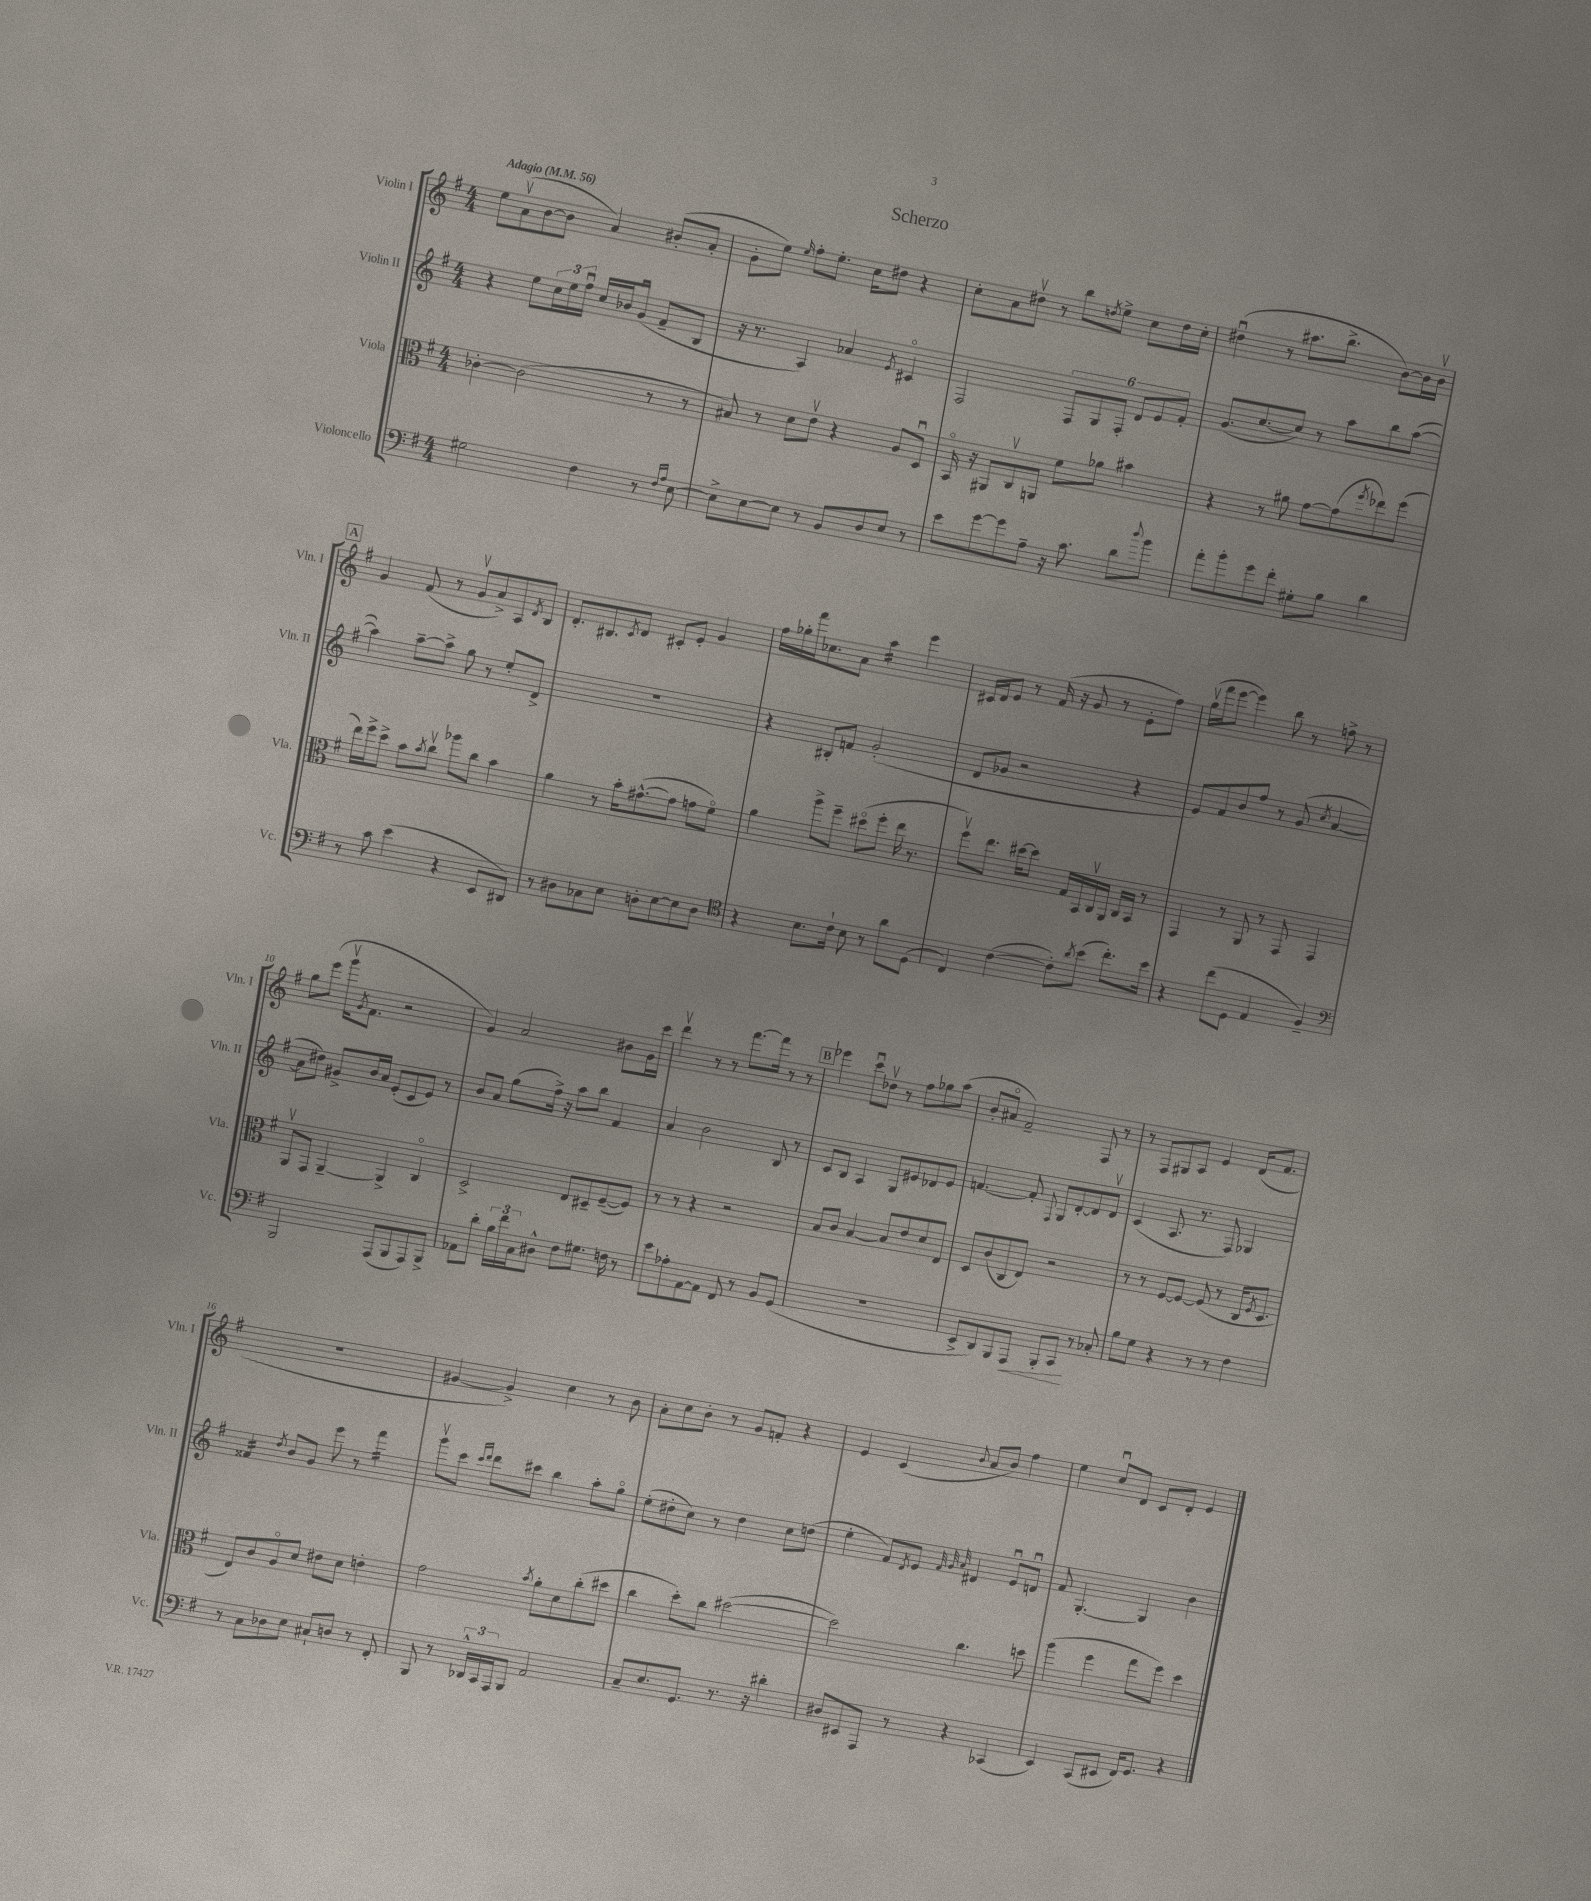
\header { title = "Scherzo" }
<<
\new StaffGroup <<
\new Staff = "s0" \with { instrumentName = "Violin I" shortInstrumentName = "Vln. I" } {
    \clef treble \key g \major \numericTimeSignature \time 4/4 \tempo "Adagio" 4 = 56
    e''8 a'8\upbow( b'8~ b'8 a'4) bis'8-.( a'8-. |
    g'8-. e''8) \grace { e''16 } fis''8-. e''8.-. c''16 dis''8 r4 |
    c''8-. a'8 dis''8\upbow r8 b''8 \acciaccatura { d''8 } e''8-> c''8 d''16 c''16-. |
    dis''4\downbow( r8 ais''8. b''8.-> b'8~) b'16 b'16\upbow |
    \mark \markup { \box "A" } g'4 fis'8( r8 g'8\upbow a'8->) a8 \acciaccatura { d'8 } b8 |
    d'8.-. bis8. \acciaccatura { c'8 } d'8 cis'8-. e'8-. g'4 |
    fis''16 ges''16-. fis'''16 ces''8. a'8 a''4:16 e'''4 |
    cis'16 d'16 e'8 r8 fis'16( r16 g'8 r8 e'8-. fis''8) |
    g''16\upbow( fis'''16 e'''8~ e'''4) b''8 r8 f''8-> r8 |
    g''8 e'''8( g'''16\upbow \acciaccatura { g'8 } fis'8. r2 |
    g'4) a'2 bis'8 g'16 c'''16 |
    d'''4\upbow r8 r8 fis'''8.~ fis'''16 r8 r8 |
    \mark \markup { \box "B" } ees'''4 c'''8\downbow des''8\upbow r8 fis''8 ges''8 a''8( |
    b'8-. ais'8\flageolet fis'2--) fis8 r8 |
    r8 fis8 gis8 a8 e'4 d'16( fis'8. |
    R1 |
    gis'4~ gis'4->) c''4 r8 b'8 |
    a'8-. c''8 b'8-. r8 g'8 f'8-. r4 |
    e'4 c'4( \appoggiatura { b'8 } a'8 b'8) fis''4 |
    e''4 c''8\downbow d'8 c'8 d'8-. e'4 \bar "|." |
}
\new Staff = "s1" \with { instrumentName = "Violin II" shortInstrumentName = "Vln. II" } {
    \clef treble \key g \major \numericTimeSignature \time 4/4
    r4 e''8 \tuplet 3/2 { c''16 e''16 fis''16\downbow } c''16 bes'16 g'8\downbow( fis'8-- b8 |
    r16 r8. a4) aes'4 \acciaccatura { e'8 } cis'4\flageolet |
    fis2 \tuplet 6/4 { fis8 g8 fis8-. d'8 e'8 fis'8-. } |
    g'8.( c''8.~ c''8) r8 a''8 b''8 a''8~( |
    \mark \markup { \box "A" } a''4) a''8~-- a''8-> g''8 r8 e''8-. d'8-> |
    R1 |
    r4 bis8-. f'8 g'2-.( |
    d'8 ges'8 r2 r4 |
    e'8) fis'8 b'8 fis''8 r8 g'8( \acciaccatura { c''8 } a'4~ |
    a'8 dis''8) gis'8-> b'16 a'16 e'8-.( c'8 e'8) r8 |
    b'8 a'8 g''8( fis''16->) r16 a''8 b''8 fis'4 |
    a'4 b'2 b8 r8 |
    \mark \markup { \box "B" } c'8 b8 a4 g8 eis'8 des'8 eis'8 |
    f'4.~ f'8-. \appoggiatura { fis8 } g8 d'8~-. d'8 d'8\upbow |
    c'4( a8. r8. fis8) ges4 |
    fisis'4:16 \acciaccatura { d''8 } b'8 g'8 e'''8 r8 fis'''4:16 |
    g'''8\upbow c'''8 \grace { c'''16 d'''16 } d'''8 cis'''8 b''4 a''8-. g''8\flageolet |
    e''8-.( dis''8-. c''8) r8 dis''4 c''8 d''8( |
    e''4-. fis'8) \acciaccatura { d'8 } e'8 \grace { fis'32 g'32 a'32 } dis'4 e'8\downbow d'8\downbow |
    fis'8 g4.~-. g4 b'4 \bar "|." |
}
\new Staff = "s2" \with { instrumentName = "Viola" shortInstrumentName = "Vla." } {
    \clef alto \key g \major \numericTimeSignature \time 4/4
    ces'4~-. ces'2( r8 r8 |
    bis8) r8 d'8 e'8\upbow r4 a8 d8\downbow |
    b,16\flageolet r16 ais,8 c8\upbow a,8 fis'8 aes'8 bis'4 |
    r4 r8 ais'8 g'8~ g'8( \acciaccatura { fis''8 } ees''8) fis''8( |
    \mark \markup { \box "A" } e''16) fis''16-> d''8-> b'8 \acciaccatura { b'8 } c''8\upbow aes''8 c''8 b'4 |
    a'4 r8 b'16-. gis'8.~-^( gis'8 g'8 fis'8\flageolet) |
    a'4 a''8-> fis''8-- dis''8\flageolet( fis''8-. e''16 r8. |
    fis''8\upbow) e''8. dis''16~ dis''8 g16 b,16 c16\upbow a,16 c16 b,16 r8 |
    g,4 r8 a,8 r8 g,8 g,4 |
    a,8\upbow g,8 a,4~-- a,4-> c4\flageolet |
    d2-> e8 dis8-- fis8~--( fis8) |
    r8 r8 r4 r2 |
    \mark \markup { \box "B" } b8 c'8 b4~ b8 e'8 d'8 e8 |
    d8 c'8( c8 e8) r2 |
    r8 r8 fis8~ fis8~ fis8( r8 c16 \acciaccatura { fis8 } d8. |
    e8) c'8 a8\flageolet d'8 eis'8 d'8 e'4-. |
    g'2 \acciaccatura { b'8 } a'8-. d'8 c''8-.( dis''8 |
    c''4 d''8-.) c''8 dis''2~( |
    dis''2) c''4. d''8 |
    a''4( fis''4 g''8 fis''8) d''4 \bar "|." |
}
\new Staff = "s3" \with { instrumentName = "Violoncello" shortInstrumentName = "Vc." } {
    \clef bass \key g \major \numericTimeSignature \time 4/4
    gis2 fis4 r8 \grace { fis16 a16 } e8~ |
    e8-> e8~ e8 r8 b,8 d8 e8 r8 |
    e'8 g'8~ g'8 a8-- r16 c'8. d'8 \appoggiatura { d''8 } b'8 |
    a'8-. b'8-. g'8 fis'8-. gis8-. b8 d'4 |
    \mark \markup { \box "A" } r8 c'8 e'4( r4 e,8 dis,8) |
    r8 dis8 ces8 e8 d8-. e8~ e8 d8 |
    \clef tenor r4 b8. c'16-! b8 r8 a'8 d8( |
    c4) c'4~( c'8-.) \acciaccatura { a'8 } b'8( c''8.-.) b'16 |
    r4 c''8( d8 e4 fis4--) |
    \clef bass b,,2 a,,8( b,,8 a,,8) b,,8-> |
    aes,8 d'8-. \tuplet 3/2 { b16 fis'16 c16 } dis8-^ fis8 gis8. f16 r8 |
    e'8 aes8-. a,8~ a,8 fis,8 r8 b,8 g,8( |
    \mark \markup { \box "B" } R1 |
    e,8-> d,8) b,,8 a,,8\< b,,8-. c,8\! r8 ces8-. |
    b8 g8 r4 r8 r8 fis4 |
    r8 c8 des8 e8 cis8-! d8 r8 fis,8-. |
    b,,8 r8 \tuplet 3/2 { des,16-^ c,16 a,,16 } b,,8 a,2 |
    c8-- e8. g,8. r8. r16 dis'4-. |
    dis8 eis,8 a,,8 r8 r4 ces,4( |
    e,4) c,8( eis,8 fis,16) g,8. r4 \bar "|." |
}
>>
>>
